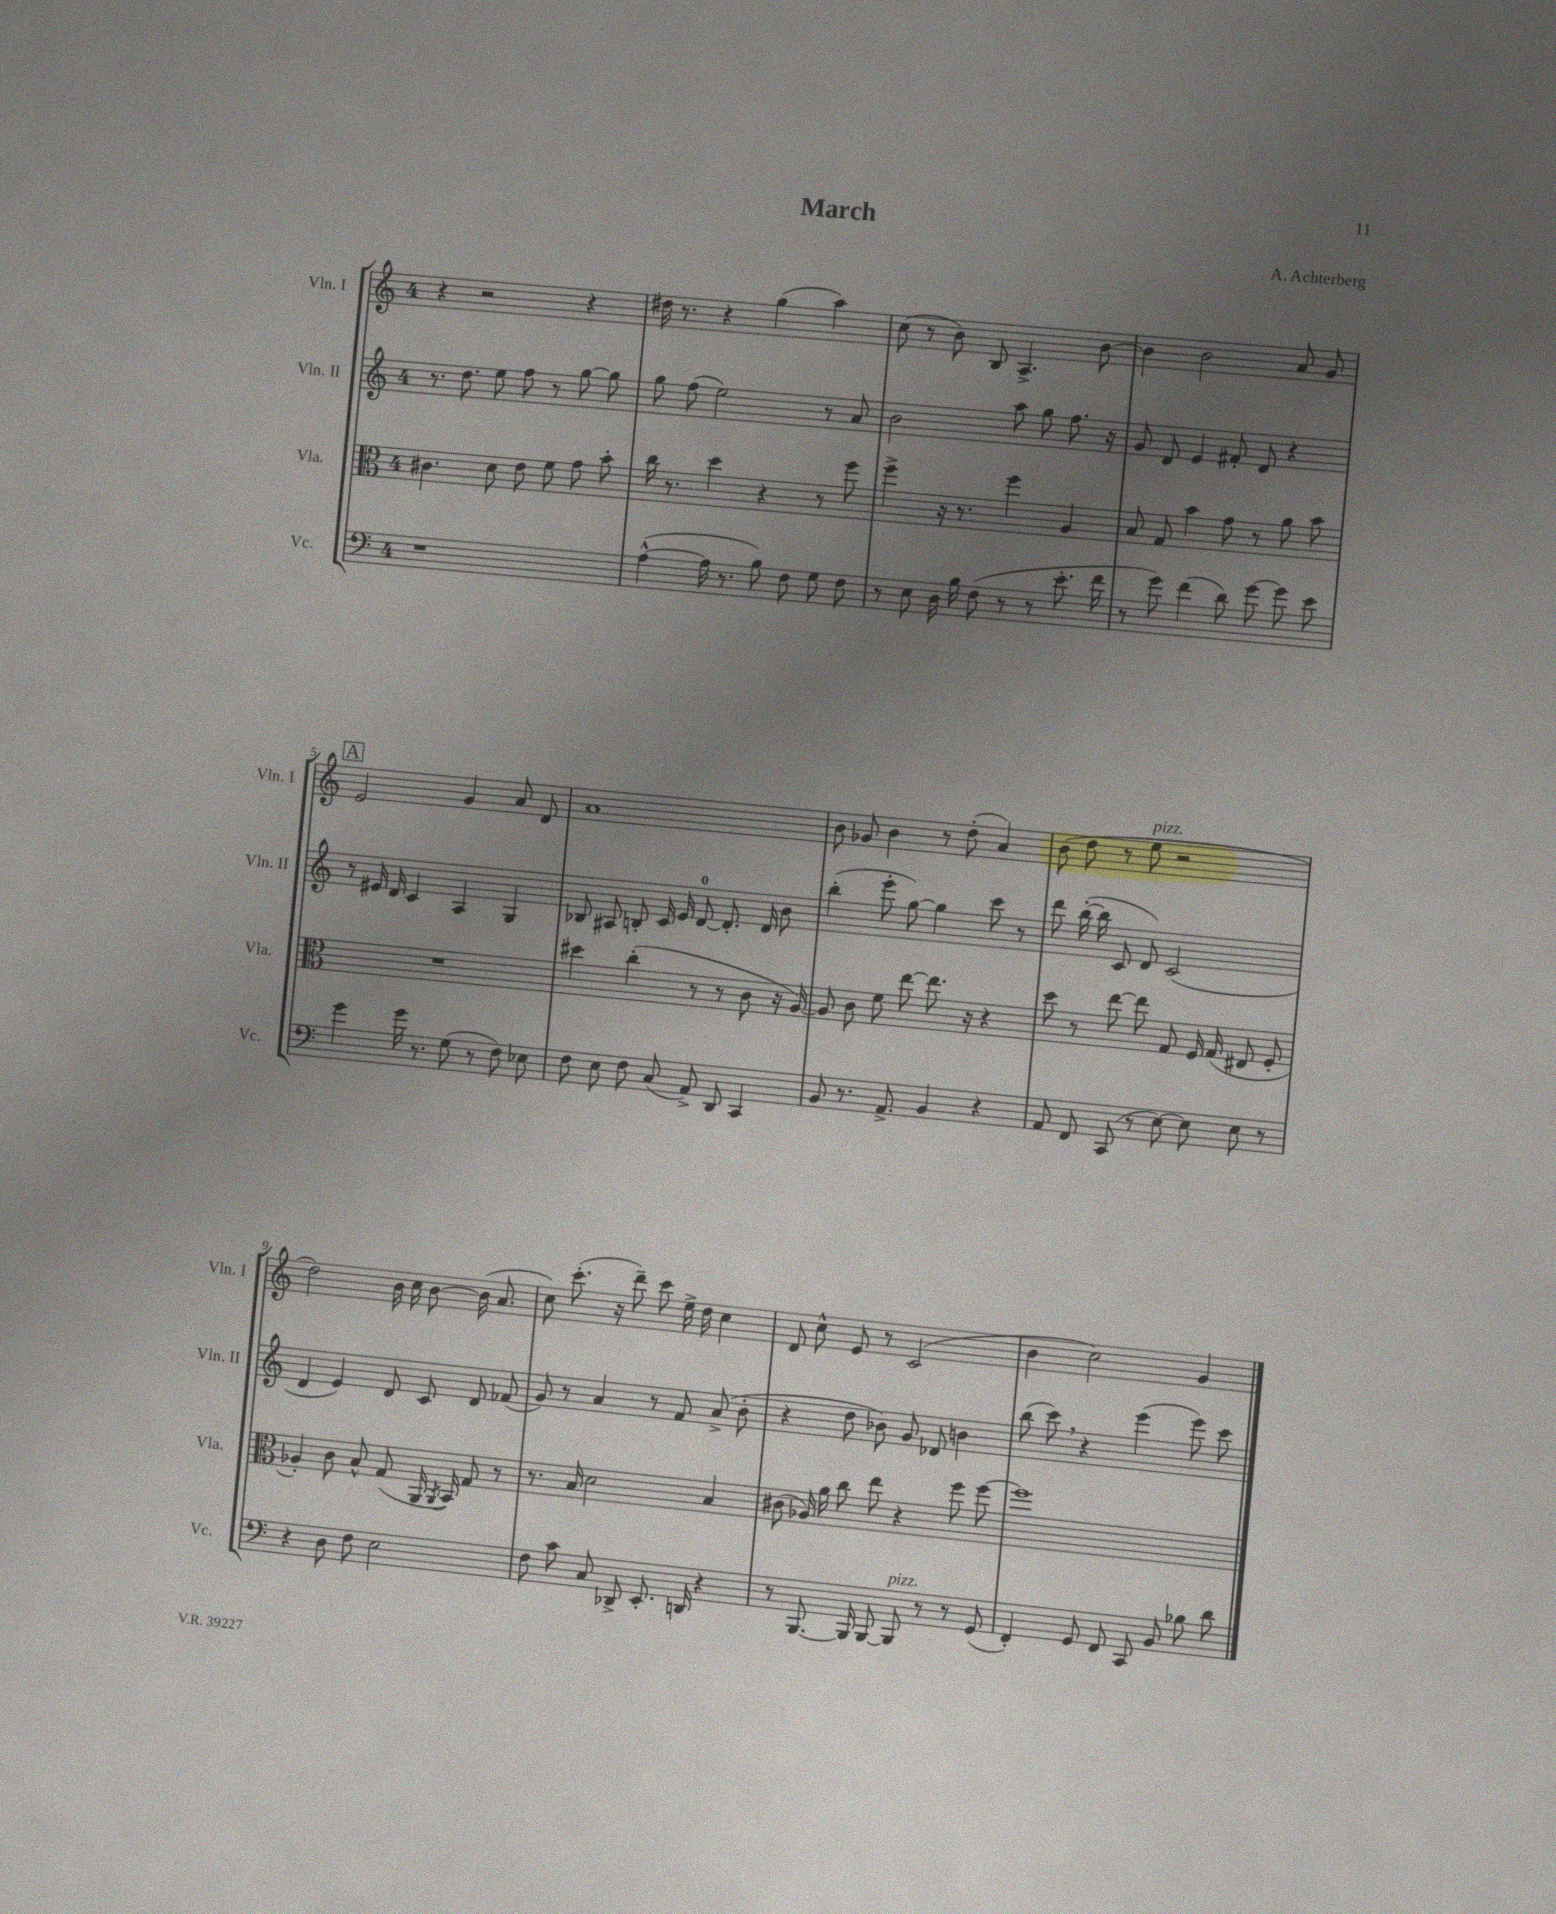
\header { title = "March" composer = "A. Achterberg" }
<<
\new StaffGroup <<
\new Staff = "s0" \with { instrumentName = "Vln. I" shortInstrumentName = "Vln. I" } {
    \clef treble \key c \major \once \override Staff.TimeSignature.style = #'single-digit \time 4/4
    \autoBeamOff r4 r2 r4 |
    dis''16 r8. r4 g''4( a''4) |
    c''8( r8 b'8) b8 a4.-> b'8~ |
    b'4 b'2 a'8 g'8 |
    \mark \markup { \box "A" } e'2 g'4 a'8 d'8 |
    a'1 |
    b'8 ges'8 b'4 r8 d''8-.( a'4) |
    b'8( d''8 r8 e''8^\markup { \italic "pizz." } r2 |
    d''2) b'16 c''16 b'8~ b'16( a'8. |
    c''8) c'''8.-.( r16 d'''8--) c'''8 e''16-> d''16 c''4 |
    d'8 c''8-^ e'8 r8 c'2( |
    b'4 c''2) g'4 \bar "|." |
}
\new Staff = "s1" \with { instrumentName = "Vln. II" shortInstrumentName = "Vln. II" } {
    \clef treble \key c \major \once \override Staff.TimeSignature.style = #'single-digit \time 4/4
    \autoBeamOff r8. d''8. e''8 f''8 r8 g''8~ g''8 |
    g''8 f''8( e''2) r8 a'8 |
    b'2 a''8 g''8 f''8. r16 |
    g'8 d'8 e'4 fis'8-. d'8 r4 |
    \mark \markup { \box "A" } r8 eis'16 d'16 c'4 a4 g4 |
    bes8 ais8 b8-. c'16 e'16 d'8-0~ d'8.-. d'16 b'8 |
    b''4-.( e'''8-. g''8~) g''4 c'''8 r8 |
    d'''8 b''16~-.( b''16 c'8 d'8) c'2( |
    d'4 e'4) d'8 c'8 d'8 fes'8( |
    g'8) r8 a'4 r8 f'8 a'8->( b'8-. |
    r4 d''8 bes'8) g'8 des'8 b'4 |
    b''8( c'''8) \breathe r4 e'''4( e'''8) c'''8 \bar "|." |
}
\new Staff = "s2" \with { instrumentName = "Vla." shortInstrumentName = "Vla." } {
    \clef alto \key c \major \once \override Staff.TimeSignature.style = #'single-digit \time 4/4
    \autoBeamOff cis'4. d'8 e'8 f'8 g'8 b'8-. |
    c''16 r8. d''4 r4 r8 f''8 |
    f''4-> r16 r8. f''4 a4 |
    b8 g8 b'4 g'8 r8 a'8 b'8 |
    \mark \markup { \box "A" } R1 |
    dis''4 c''4-.( r8 r8 c'8 r16 a16~) |
    a8 c'8 f'8 e''8~ e''8. r16 r4 |
    d''8 r8 e''8~ e''8 g8 f16 g16( eis8 f8-. |
    aes4-.) c'8 b8-^ g8( a,16 \acciaccatura { a,8 } b,16) g8 r8 |
    r8. b16 d'2 b4 |
    cis'8( aes16) a'16 c''8 e''8 r4 f''8 f''8~ |
    f''1 \bar "|." |
}
\new Staff = "s3" \with { instrumentName = "Vc." shortInstrumentName = "Vc." } {
    \clef bass \key c \major \once \override Staff.TimeSignature.style = #'single-digit \time 4/4
    \autoBeamOff r1 |
    a4~-^( a16 r8. b8) f8 g8 f8 |
    r8 e8 d16 b16 f8( r8 r8 e'8.-. f'16 |
    r8 g'8) f'4( d'8) g'8~ g'8 e'8 |
    \mark \markup { \box "A" } g'4 g'16 r8. g8( r8 f8) ees8 |
    f8 e8 f8 c8( a,8->) d,8 c,4 |
    b,8 r8. a,8.-> b,4 r4 |
    a,8 f,8 c,8( r8 e8~) e8 e8 r8 |
    r4 d8 f8 e2 |
    f8 c'8 c8 des,8-> e,8.-. d,16 r4 |
    r8 b,,8.~ b,,16 b,,8~ b,,8^\markup { \italic "pizz." } r8 r8 g,8( |
    f,4-.) g,8 f,8 c,8 b,8 bes8 d'8 \bar "|." |
}
>>
>>
